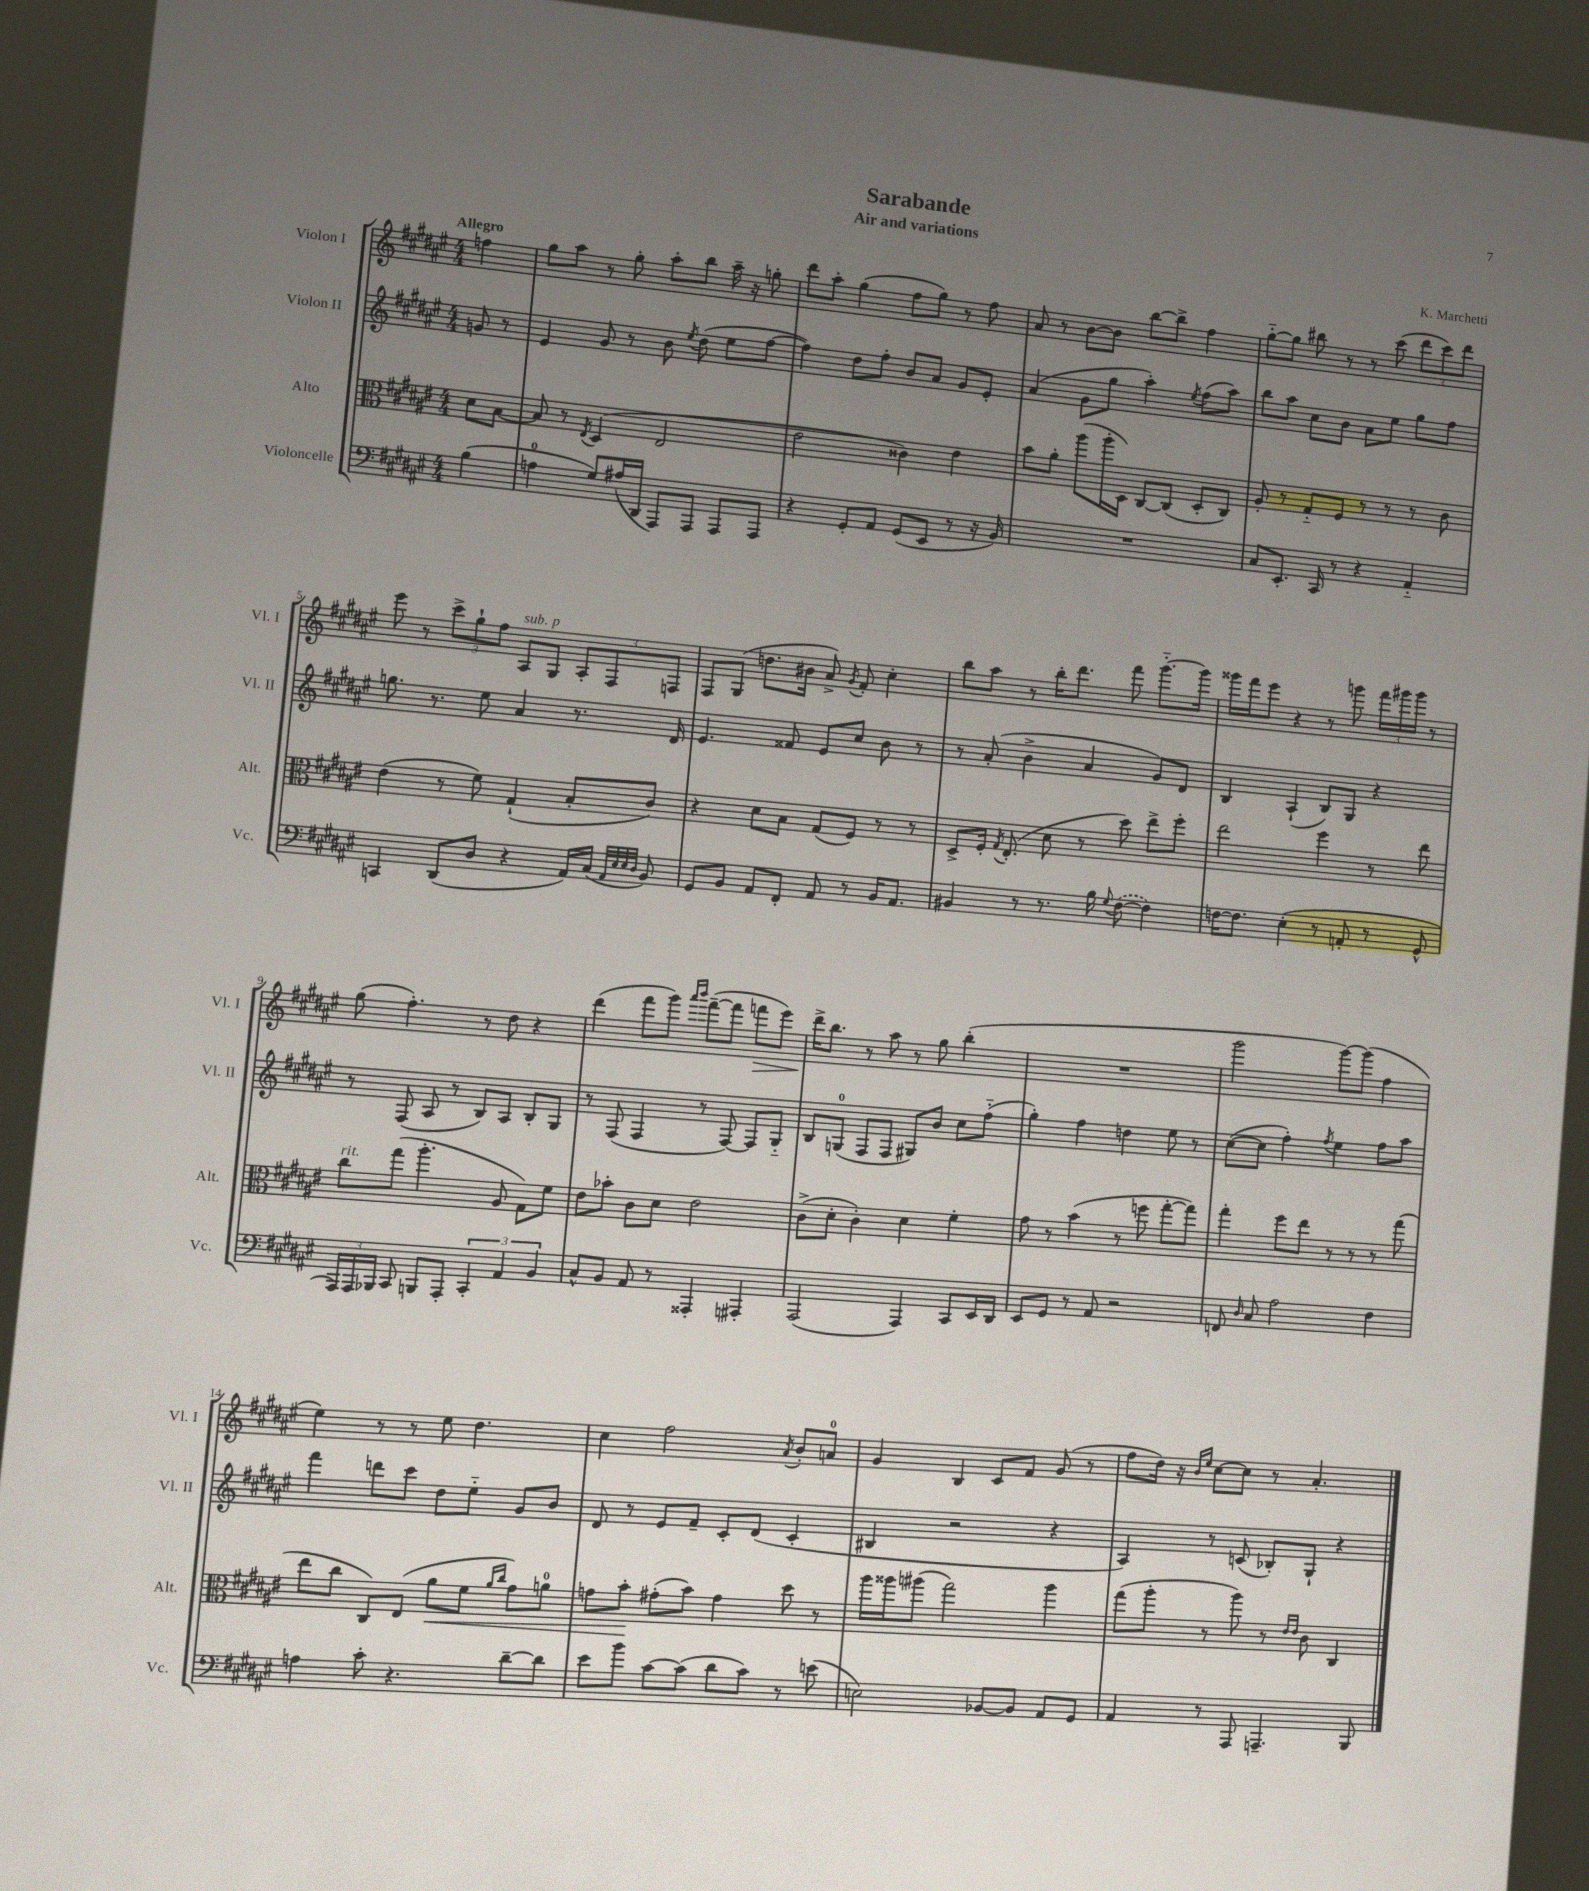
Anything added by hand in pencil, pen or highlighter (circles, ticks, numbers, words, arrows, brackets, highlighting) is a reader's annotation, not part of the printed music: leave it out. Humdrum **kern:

**kern	**kern	**kern	**kern
*staff4	*staff3	*staff2	*staff1
*clefF4	*clefC3	*clefG2	*clefG2
*k[f#c#g#d#a#e#]	*k[f#c#g#d#a#e#]	*k[f#c#g#d#a#e#]	*k[f#c#g#d#a#e#]
*M4/4	*M4/4	*M4/4	*M4/4
(4B	8d#	8g	4ff
.	[8B	8r	.
=	=	=	=
4A	8B]	4e#	8gg#
.	8r	.	8aa#
.	8qE#	.	.
8G#)	(4D#	8g#	8r
(16A#	.	8r	8gg#'
16DD#	.	.	.
8AAA#)	2E#	8b	8aa#'
.	.	8qee#	.
8AAA#	.	(8dd#	8bb
8AAA#	.	8ee#	16aa#~
.	.	.	16r
8AAA#	.	[8ff#	8gg'
=	=	=	=
4r	2e#	4ff#])	8ddd#
.	.	.	8aa#'
8GG#'	.	8dd#	(4gg#
8AA#	.	8ff#'	.
(8GG#	4c##)	8b	8ff#
8EE#	.	8a#	8gg#)
8r	4e#	8g#	8r
16r	.	8e#'	8ff#
16BB)	.	.	.
=	=	=	=
1r	8b	(4a#	8a#
.	8a#'	.	8r
.	(8aa#	8g#	[8b
.	16aa#'	8gg#	8b]
.	16D#)	.	.
.	[8C#	4aa#')	[8bb
.	(8C#]	.	8bb^]
.	.	8qee#	.
.	8D#'	(8ff#	4ff#
.	8C#)	8aa#)	.
=	=	=	=
8C#	8A#'	8bb	[8gg#'~
8.EE#'	8r	8aa#	8gg#]
.	8G#'~	8cc#	8bb#
16CC#	.	.	.
8r	8F#	8b	8r
4r	8r	8a#	8r
.	8r	8ee#	(8ccc#
4AA#'~	8r	8gg#	12ddd#
.	.	.	12ccc#)
.	8c#	8ff#	.
.	.	.	12ddd#
=	=	=	=
4CC	(4e#	8.gg	8eee#
.	.	.	8r
.	.	8.r	.
(8DD#	8r	.	12ccc#^
.	.	.	12gg#`
8D#	8f#)	8ee#	.
.	.	.	12ff#
4r	(4G#`	4a#	8A#
.	.	.	8G#
16AA#)	8B'	8.r	12A#'
(16C#	.	.	.
.	.	.	12F#
32qqAA#	.	.	.
32qqE#	.	.	.
32qqE#	.	.	.
32qqD#	.	.	.
8BB)	8c#)	.	.
.	.	.	12F
.	.	16d#	.
=	=	=	=
8GG#	4r	4.e#	8F#
8BB	.	.	(8G#
8AA#	8d#	.	8.dd
8FF#'	8B	8f##	.
.	.	.	16b#
8AA#	(8G#	8e#	8a#^)
.	.	.	8qg#
8r	8F#)	8cc#	8f#'
16BB	8r	8b	4cc#'
8.AA#	.	.	.
.	8r	8r	.
=	=	=	=
4BB#	8D#^	8r	8bb
.	16F#'	(8a#'	8aa#
.	8qG#	.	.
.	(8.E#'	.	.
8r	.	4b^	8r
8.r	8d#	.	16bb'
.	.	.	8.ddd#
.	8r	4a#	.
16B	.	.	.
8qqG#	.	.	.
([8F#	8dd#)	.	8fff#
4F#])	8ee#^	8g#)	[8.ggg#'~
.	8ff#'	8d#	.
.	.	.	16ggg#]
=	=	=	=
[16F	2ee#	4B	16ggg##
8.F]	.	.	16fff#
.	.	.	8eee#
(4E#'	.	(4A#`	4r
8r	4ff#	8B)	8r
8AA'	.	8G#	8ggg
8r	8r	4r	24fff#
.	.	.	24ggg#
.	.	.	24ggg#
8GG#^^	8ee#	.	8r
=	=	=	=
24AAA#)	8cc#	8r	(8gg#
24AAA#	.	.	.
24BBB-	.	.	.
8CC#	(8gg#	(8F#	4.ff#')
8BBB	4.aa#'	8A#	.
8AAA#'	.	8r	.
6CC#'	.	8B)	8r
.	8A#	8A#	8dd#
6AA#	.	.	.
.	8G#)	8B'	4r
6BB	.	.	.
.	8f#	8G#	.
=	=	=	=
8C#^^	8e#	8r	(4ddd#
8BB	8b-'	(8F#	.
8AA#	8c#	4F#	8fff#
8r	8d#	.	8ggg#)
.	.	.	16qqaaa#
.	.	.	16qqbbb
4AAA##'	2e#	8r	([8fff#~
.	.	[8F#)	8fff#]
4AAA#'	.	8F#]	8fff
.	.	8G#'~	8eee#)
=	=	=	=
(2AAA#	(8c#^	8B	16ddd#^
.	.	.	8.bb
.	8d#'	(8G	.
.	4c#')	8F#	8r
.	.	8F#	8aa#
4AAA#)	4d#	8G#)	8r
.	.	8b	8gg#
8CC#	4f#'	8cc#	(4bb'
16EE#	.	(8ff#'~	.
16DD#	.	.	.
=	=	=	=
8EE#	8g#	4gg#')	1r
8GG#	8r	.	.
8r	(4b	4ff#	.
8AA#	.	.	.
2r	8r	4dd	.
.	8ff	.	.
.	[8gg#'	8ee#	.
.	8gg#])	8r	.
=	=	=	=
8FF	4gg#'	([8cc#	2ggg#
16qqD#	.	.	.
8C#	.	8cc#]	.
2A#	8ff#	4ff#')	.
.	8ee#	.	.
.	.	8qff#	.
.	8r	4ee#	[8ggg#)
.	8r	.	(8ggg#]
4F#	8r	8ff#	4ff#
.	(8gg#	8aa#	.
=	=	=	=
4A	8ee#	4fff#	4ee#)
.	8cc#	.	.
8c#'	8C#)	8ddd	8r
4.r	(8E#	8ccc#	8r
.	8a#	8dd#	8ee#
.	8f#	8ee#'~	4.dd#
.	16qqa#	.	.
.	16qqcc#	.	.
[8d#~	8g#)	8g#	.
8d#]	8a	8b	.
=	=	=	=
8e#	8g	8d#	4cc#
8b	8b'	8r	.
[8c#	(8g#'	8e#	2ff#
(8c#]	8b)	8f#~	.
8d#	4g#	8c#'	.
8c#)	.	(8d#	.
.	.	.	8qa#
8r	8dd#	4c#'	8b'
(8e	8r	.	8a
=	=	=	=
2E)	16aa#	4B#	4g#
.	16aa##	.	.
.	(8aa#	.	.
.	2gg#)	2r	4B
[8BB-	.	.	8c#
8BB-]	.	.	8f#
8AA#	4aa#	4r	(8g#
8GG#	.	.	8r
=	=	=	=
4AA#	(8gg#	4A#)	8ff#
.	8aa#'	.	16dd#)
.	.	.	16r
.	.	.	16qqb
.	.	.	16qqee#
8r	8r	8r	[8cc#
8AAA#	8aa#)	(8c	8cc#]
4.AAA~	8r	8B-')	8r
.	16qqe#	.	.
.	16qqe#	.	.
.	8c#	8G#`	4.a#'
.	4C#	4r	.
8BBB	.	.	.
==	==	==	==
*-	*-	*-	*-
